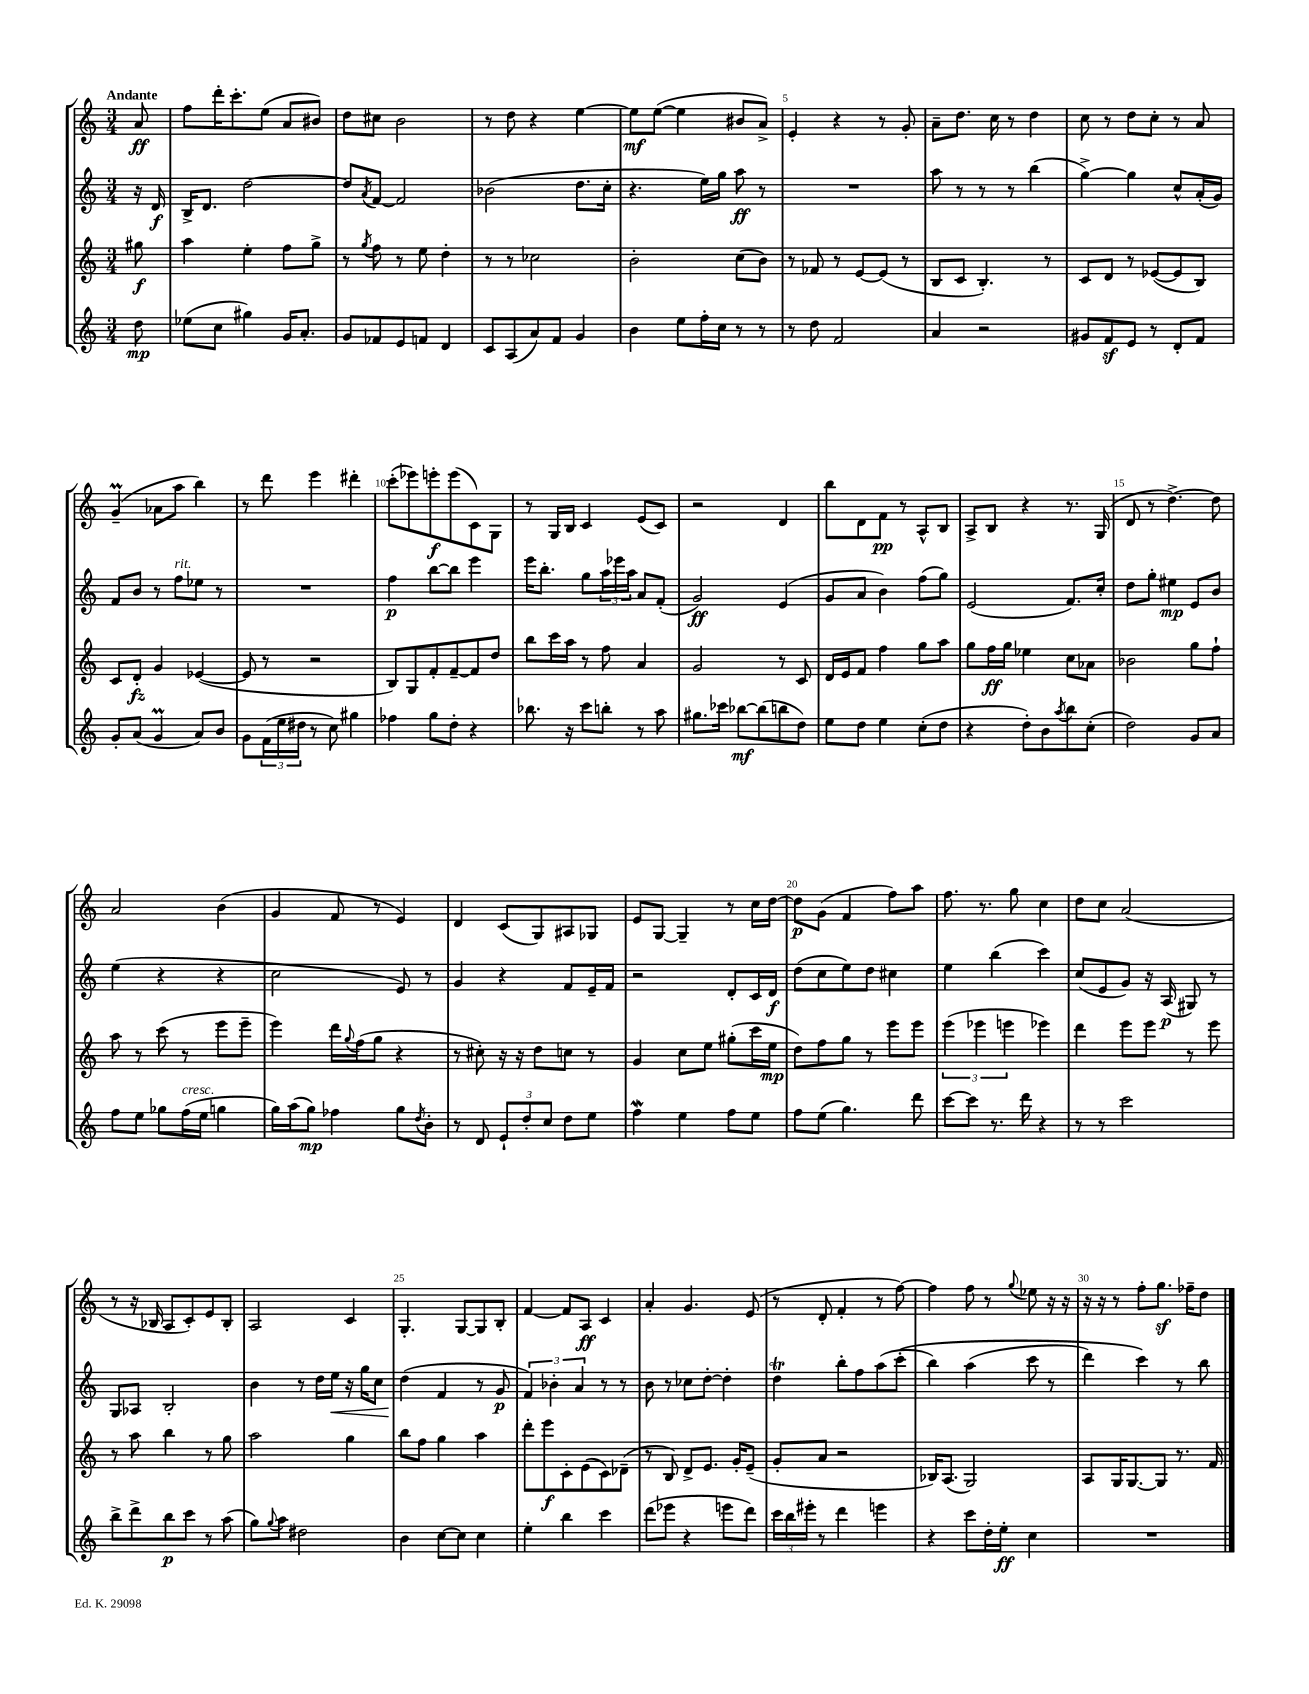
<<
\new StaffGroup <<
\new Staff = "s0" {
    \clef treble \key c \major \numericTimeSignature \time 3/4 \partial 8 \tempo "Andante"
    a'8\ff |
    f''8 d'''16-. c'''8.-. e''8( a'8 bis'8) |
    d''8 cis''8 b'2 |
    r8 d''8 r4 e''4~ |
    e''8\mf e''8~( e''4 bis'8 a'8->) |
    e'4-. r4 r8 g'8-. |
    a'8-- d''8. c''16 r8 d''4 |
    c''8 r8 d''8 c''8-. r8 a'8 |
    g'4--\prall( aes'8 a''8 b''4) |
    r8 d'''8 e'''4 dis'''4-. |
    c'''8-.( ees'''8) e'''8-.\f e'''8( c'8) g8 |
    r8 g16 b16 c'4 e'8( c'8) |
    r2 d'4 |
    b''8 d'8 f'8\pp r8 a8-^ b8 |
    a8-> b8 r4 r8. g16( |
    d'8 r8 d''4.~->) d''8 |
    a'2 b'4( |
    g'4 f'8 r8 e'4) |
    d'4 c'8( g8) ais8 ges8 |
    e'8 g8~ g4-- r8 c''16 d''16~ |
    d''8\p g'8( f'4 f''8) a''8 |
    f''8. r8. g''8 c''4 |
    d''8 c''8 a'2( |
    r8 r16 bes16 a8 c'8-.) e'8 bes8-. |
    a2 c'4 |
    g4.-. g8~ g8 b8-. |
    f'4~ f'8 a8\ff c'4 |
    a'4-. g'4. e'8( |
    r8 d'8-. f'4-. r8 f''8~) |
    f''4 f''8 r8 \appoggiatura { g''8 } ees''8 r16 r16 |
    r16 r16 r8 f''8-. g''8.\sf fes''16-- d''8 \bar "|." |
}
\new Staff = "s1" {
    \clef treble \key c \major \numericTimeSignature \time 3/4 \partial 8
    r16 d'16\f |
    b16-> d'8. d''2~ |
    d''8 \acciaccatura { a'8 } f'8~ f'2 |
    bes'2( d''8. c''16-. |
    r4. e''16) g''16 a''8\ff r8 |
    R2. |
    a''8 r8 r8 r8 b''4( |
    g''4~->) g''4 c''8-^ a'16-.( g'16) |
    f'8 b'8 r8 f''8^\markup { \italic "rit." } ees''8 r8 |
    R2. |
    f''4\p b''8~ b''8 e'''4 |
    e'''16 b''8.-. g''8 \tuplet 3/2 { a''16 ees'''16 a''16 } a'8 f'8-.( |
    g'2\ff) e'4( |
    g'8 a'8 b'4) f''8( g''8) |
    e'2( f'8.) c''16-. |
    d''8 g''8-. eis''4\mp e'8 b'8 |
    e''4( r4 r4 |
    c''2 e'8) r8 |
    g'4 r4 f'8 e'16-- f'16 |
    r2 d'8-. c'16 d'16\f |
    d''8( c''8 e''8) d''8 cis''4 |
    e''4 b''4( c'''4) |
    c''8( e'8 g'8) r16 a16\p( gis8) r8 |
    g8 aes8 b2-. |
    b'4 r8 d''16 e''16\< r16 g''16 c''8 |
    d''4\!( f'4 r8 g'8\p |
    \tuplet 3/2 { f'4) bes'4-. a'4 } r8 r8 |
    b'8 r8 ces''8 d''8~-. d''4-. |
    d''4\trill b''8-. f''8 a''8( c'''8-.\( |
    b''4) a''4( c'''8 r8 |
    d'''4) c'''4\) r8 b''8 \bar "|." |
}
\new Staff = "s2" {
    \clef treble \key c \major \numericTimeSignature \time 3/4 \partial 8
    gis''8\f |
    a''4 e''4-. f''8 g''8-> |
    r8 \acciaccatura { g''8 } f''8 r8 e''8 d''4-. |
    r8 r8 ces''2 |
    b'2-. c''8( b'8) |
    r8 fes'8 r8 e'8~ e'8( r8 |
    b8 c'8 b4.-.) r8 |
    c'8 d'8 r8 ees'8~( ees'8 b8) |
    c'8 d'8-.\fz g'4 ees'4~( |
    ees'8 r8 r2 |
    b8) g8 f'8-. f'8~-- f'8 d''8 |
    b''8 c'''16 a''16 r8 f''8 a'4 |
    g'2 r8 c'8 |
    d'16 e'16 f'8 f''4 g''8 a''8 |
    g''8 f''16\ff g''16 ees''4 c''8 aes'8 |
    bes'2 g''8 f''8-! |
    a''8 r8 c'''8( r8 e'''8 e'''8-- |
    e'''4) d'''16 \appoggiatura { g''8 } f''16( g''8 r4 |
    r8 cis''8-.) r16 r16 d''8 c''8 r8 |
    g'4 c''8 e''8 gis''8-.( c'''16 e''16\mp |
    d''8) f''8 g''8 r8 e'''8 e'''8 |
    \tuplet 3/2 { e'''4( ees'''4 e'''4 } ees'''4) |
    d'''4 e'''8 e'''8 r8 e'''8 |
    r8 a''8 b''4 r8 g''8 |
    a''2 g''4 |
    b''8 f''8 g''4 a''4 |
    d'''8-. e'''8\f c'8-. e'8( c'8) des'8--( |
    r8 b8) d'8-> e'8. g'16-. e'8--( |
    g'8-. a'8 r2 |
    bes16) a8.( g2) |
    a8 g16 g8.~ g8 r8. f'16 \bar "|." |
}
\new Staff = "s3" {
    \clef treble \key c \major \numericTimeSignature \time 3/4 \partial 8
    d''8\mp |
    ees''8( c''8 gis''4) g'16 a'8.-. |
    g'8 fes'8 e'8 f'8 d'4 |
    c'8 a8( a'8) f'8 g'4 |
    b'4 e''8 f''16-. c''16 r8 r8 |
    r8 d''8 f'2 |
    a'4 r2 |
    gis'8 f'8\sf e'8 r8 d'8-. f'8 |
    g'8-. a'8( g'4\prall a'8) b'8 |
    g'8 \tuplet 3/2 { f'16( e''16 dis''16 } r8 c''8) gis''4 |
    fes''4 g''8 d''8-. r4 |
    bes''8. r16 c'''8 b''8-. r8 a''8 |
    gis''8. ces'''16 bes''8~\mf bes''8( b''8 d''8) |
    e''8 d''8 e''4 c''8-.( d''8 |
    r4 d''8-.) b'8 \acciaccatura { a''8 } b''8 c''8-.( |
    d''2) g'8 a'8 |
    f''8 e''8 ges''8 f''16^\markup { \italic "cresc." }( e''16 g''4 |
    g''16) a''16( g''8\mp) fes''4 g''8 \acciaccatura { d''8 } b'8-. |
    r8 d'8 \tuplet 3/2 { e'8-! d''8-. c''8 } d''8 e''8 |
    f''4\mordent e''4 f''8 e''8 |
    f''8 e''8( g''4.) d'''8 |
    c'''8~ c'''8 r8. d'''16 r4 |
    r8 r8 c'''2 |
    b''8-> d'''8-> b''8\p c'''8 r8 a''8( |
    g''8) \appoggiatura { g''8 } a''8 dis''2 |
    b'4 c''8~ c''8 c''4 |
    e''4-. b''4 c'''4 |
    d'''8( ees'''8 r4 e'''8 d'''8) |
    \tuplet 3/2 { c'''16 b''16 eis'''16-. } r8 d'''4 e'''4 |
    r4 c'''8 d''16-. e''16-.\ff c''4 |
    R2. \bar "|." |
}
>>
>>
\layout { \context { \Score \override BarNumber.break-visibility = ##(#f #t #t) barNumberVisibility = #(every-nth-bar-number-visible 5) } }
